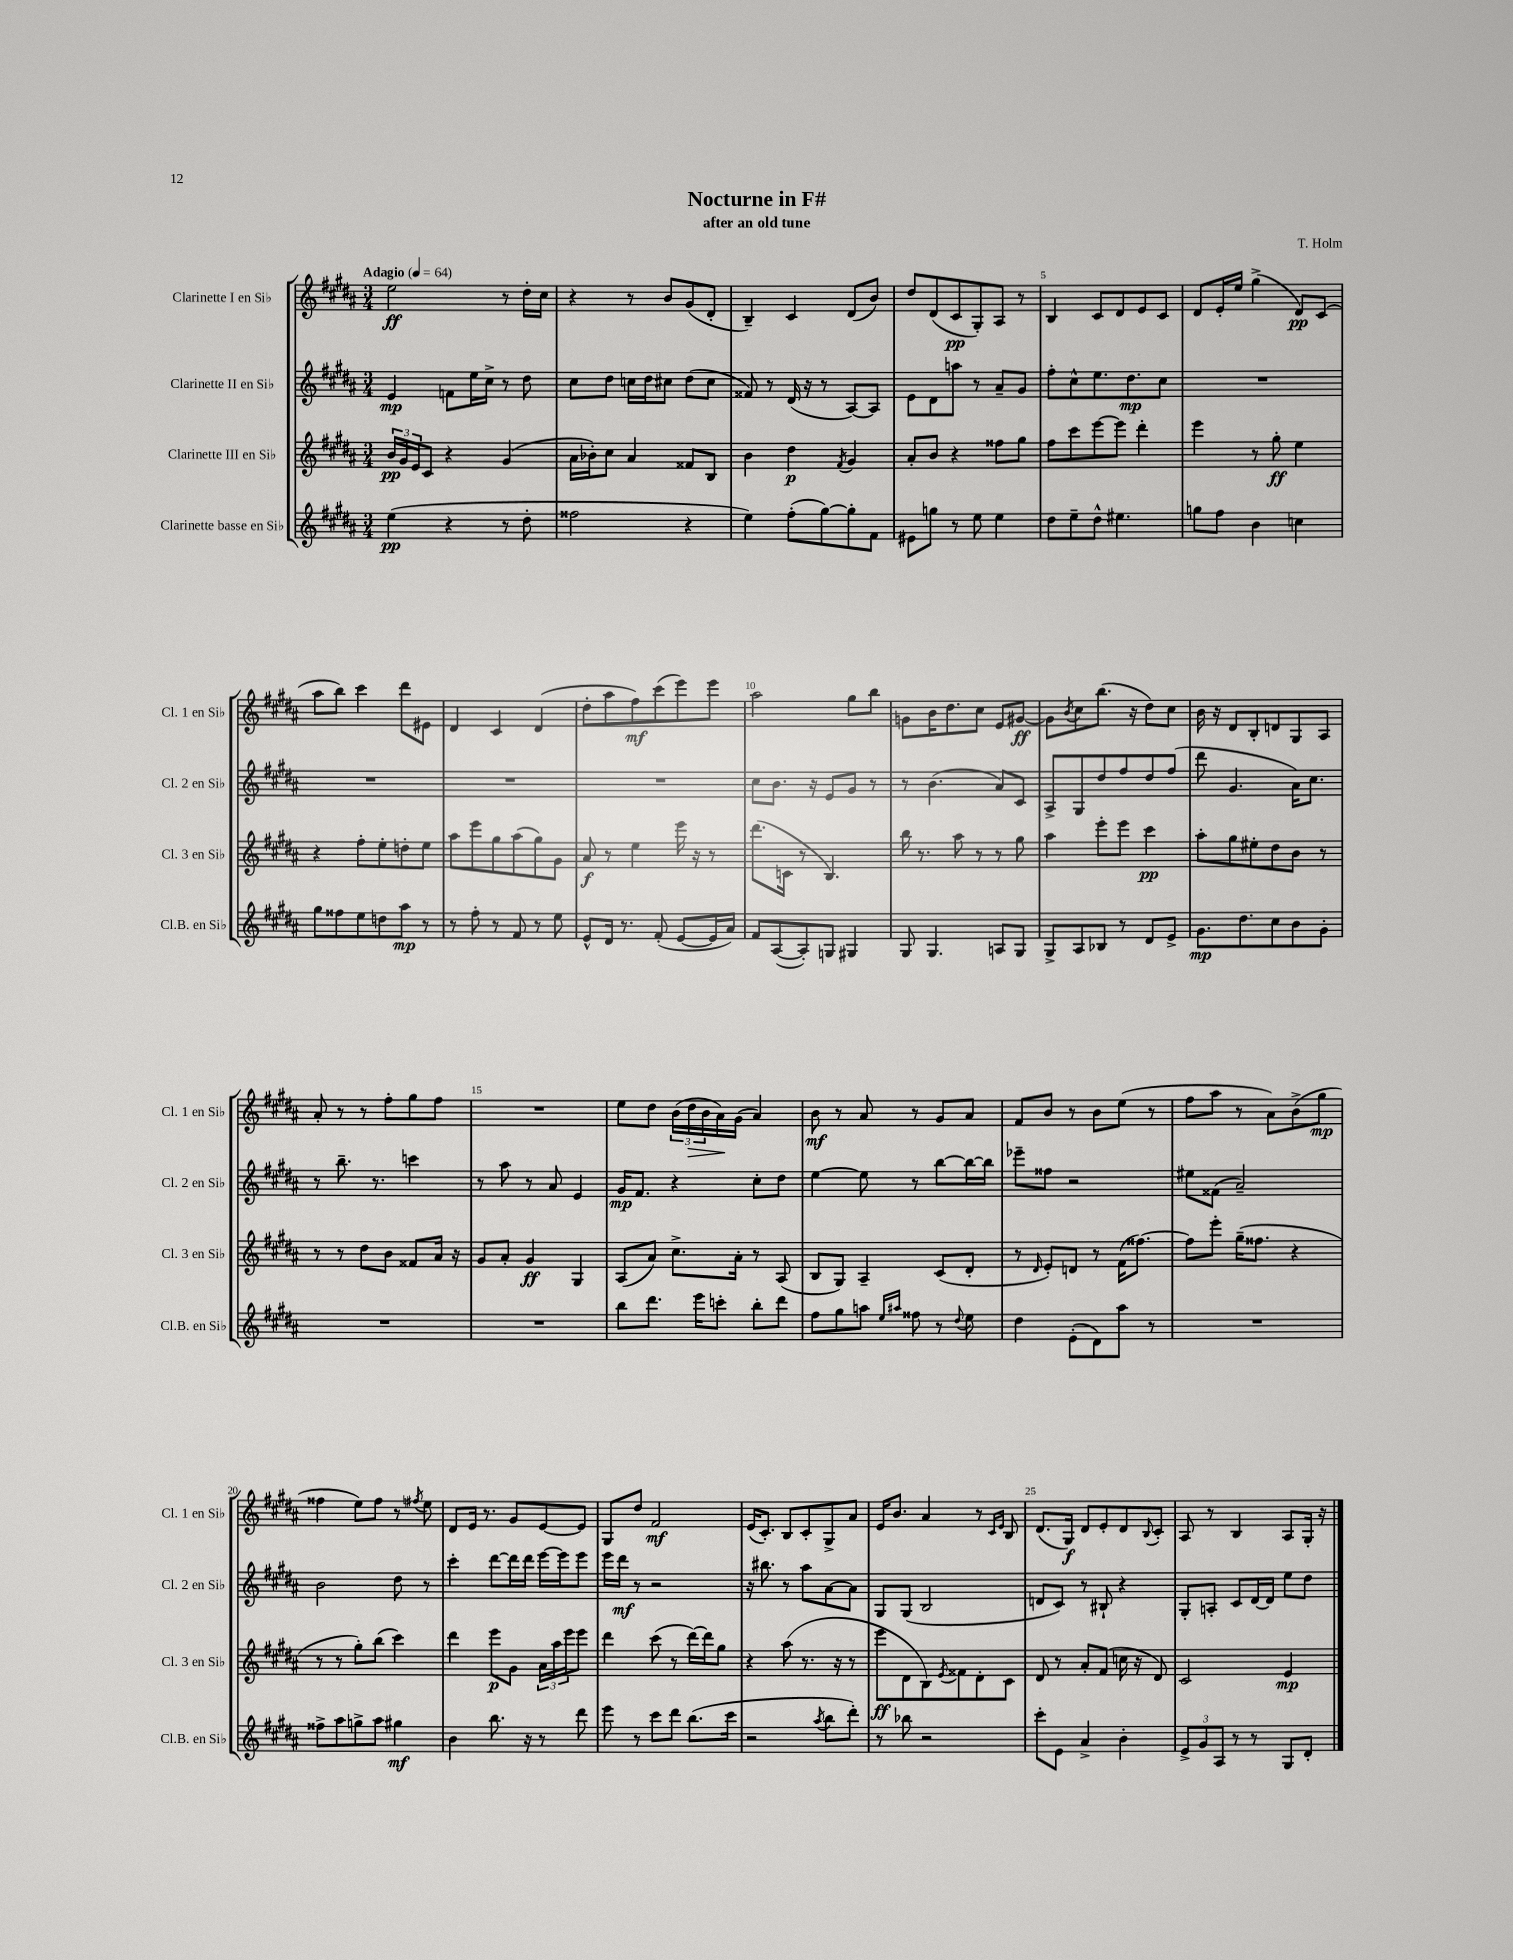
\header { title = "Nocturne in F#" composer = "T. Holm" subtitle = "after an old tune" }
<<
\new StaffGroup <<
\new Staff = "s0" \with { instrumentName = "Clarinette I en Sib" shortInstrumentName = "Cl. 1 en Sib" } {
    \clef treble \key b \major \numericTimeSignature \time 3/4 \tempo "Adagio" 4 = 64
    e''2\ff r8 dis''16-. cis''16 |
    r4 r8 b'8 gis'8( dis'8-. |
    b4--) cis'4 dis'8( b'8) |
    dis''8 dis'8( cis'8\pp gis8-.) ais8 r8 |
    b4 cis'8 dis'8 e'8 cis'8 |
    dis'8 e'16-. e''16 gis''4->( dis'8\pp) cis'8( |
    ais''8 b''8) cis'''4 dis'''8 eis'8 |
    dis'4 cis'4 dis'4( |
    dis''8-. ais''8 fis''8\mf) cis'''8( e'''8) e'''8 |
    ais''2 gis''8 b''8 |
    g'8 b'16 dis''8. cis''8 e'8 gis'8~\ff |
    gis'8 \acciaccatura { b'8 } cis''8 b''8.( r16 dis''8) cis''8 |
    b'16 r16 dis'8 b8-. d'8 gis8 ais8 |
    ais'8-. r8 r8 fis''8-. gis''8 fis''8 |
    R2. |
    e''8 dis''8 \tuplet 3/2 { b'16( dis''16\> b'16 } ais'16\!) gis'16( ais'4) |
    b'8\mf r8 ais'8 r8 gis'8 ais'8 |
    fis'8 b'8 r8 b'8 e''8( r8 |
    fis''8 ais''8 r8 ais'8) b'8->( gis''8\mp |
    fisis''4 e''8) fisis''8 r8 \acciaccatura { fis''8 } e''8 |
    dis'8 e'16 r8. gis'8 e'8~ e'8 |
    gis8 dis''8 fis'2\mf |
    e'16( cis'8.-.) b8 cis'8-. gis8-> ais'8 |
    e'16 b'8. ais'4 r8 \grace { cis'16 e'16 } b8 |
    dis'8.( gis16\f) dis'8 e'8-. dis'8 \appoggiatura { b8 } cis'8-. |
    ais8 r8 b4 ais8 gis16-. r16 \bar "|." |
}
\new Staff = "s1" \with { instrumentName = "Clarinette II en Sib" shortInstrumentName = "Cl. 2 en Sib" } {
    \clef treble \key b \major \numericTimeSignature \time 3/4
    e'4\mp f'8 e''16 cis''16-> r8 dis''8 |
    cis''8 dis''8 c''16 dis''16 cis''8 dis''8( cis''8 |
    fisis'8) r8 dis'16( r16 r8 ais8~) ais8 |
    e'8 dis'8 a''8 r8 ais'8-- gis'8 |
    fis''8-. cis''8-^ e''8. dis''8.\mp cis''8 |
    R2. |
    R2. |
    R2. |
    R2. |
    cis''8 b'8. r16 e'8 gis'8 r8 |
    r8 b'4.( ais'8) cis'8 |
    ais8-> gis8 dis''8 fis''8 dis''8 fis''8( |
    dis'''8 gis'4. ais'16) cis''8. |
    r8 b''8.-- r8. c'''4 |
    r8 ais''8 r8 ais'8 e'4 |
    gis'16\mp fis'8. r4 cis''8-. dis''8 |
    e''4~ e''8 r8 b''8~ b''16~ b''16 |
    ees'''8-- fisis''8 r2 |
    eis''8 fisis'8( ais'2--) |
    b'2 dis''8 r8 |
    cis'''4-. dis'''8~ dis'''16 dis'''16 e'''16~ e'''16 e'''8 |
    e'''16 dis'''16\mf r8 r2 |
    r16 bis''8. r8 ais''8 ais'8~ ais'8 |
    gis8 gis8( b2 |
    d'8 cis'8) r8 bis8-! r4 |
    gis8-. a8-. cis'8 dis'16~ dis'16 e''8 dis''8 \bar "|." |
}
\new Staff = "s2" \with { instrumentName = "Clarinette III en Sib" shortInstrumentName = "Cl. 3 en Sib" } {
    \clef treble \key b \major \numericTimeSignature \time 3/4
    \tuplet 3/2 { b'16\pp gis'16 e'16 } cis'8 r4 gis'4( |
    ais'16 bes'16-.) cis''8 ais'4 fisis'8 b8 |
    b'4 dis''4\p \acciaccatura { fis'8 } gis'4 |
    ais'8-. b'8 r4 fisis''8 gis''8 |
    fis''8 cis'''8 e'''8~ e'''8 dis'''4-. |
    e'''4 r8 gis''8-.\ff e''4 |
    r4 fis''8-. e''8-. d''8-. e''8 |
    ais''8 e'''8 gis''8 ais''8( gis''8) gis'8 |
    ais'8\f r8 e''4 e'''16 r16 r8 |
    dis'''8.( c'16 r8 b4.) |
    b''16 r8. ais''8 r8 r8 gis''8 |
    ais''4 e'''8-. e'''8 cis'''4\pp |
    ais''8-. gis''8 eis''8-. dis''8 b'8 r8 |
    r8 r8 dis''8 b'8 fisis'8 ais'16 r16 |
    gis'8 ais'8-. gis'4\ff gis4 |
    ais8( ais'8) cis''8.-> ais'16-. r8 ais8( |
    b8 gis8) ais4-- cis'8( dis'8-. |
    r8 \grace { dis'16 } e'8-.) d'8 r8 fis'16( fisis''8.~) |
    fisis''8 e'''8-. gis''16--( fisis''8. r4 |
    r8 r8 gis''8-.) b''8( cis'''4) |
    dis'''4 e'''8\p gis'8 \tuplet 3/2 { ais'16 ais''16 e'''16 } e'''8 |
    dis'''4 cis'''8( r8 dis'''16~) dis'''16 gis''8 |
    r4 ais''8( r8. r16 r8 |
    e'''8\ff dis'8 b8) \acciaccatura { e'8 } fisis'8 dis'8-. cis'8 |
    dis'8 r8 ais'8-. fis'8( c''16 r16 dis'8) |
    cis'2 e'4\mp \bar "|." |
}
\new Staff = "s3" \with { instrumentName = "Clarinette basse en Sib" shortInstrumentName = "Cl.B. en Sib" } {
    \clef treble \key b \major \numericTimeSignature \time 3/4
    e''4\pp( r4 r8 dis''8-. |
    fisis''2 r4 |
    e''4) fis''8-.( gis''8~) gis''8-. fis'8 |
    eis'8 g''8 r8 e''8 e''4 |
    dis''8 e''8-- dis''8-^ eis''4. |
    g''8 fis''8 b'4 c''4 |
    gis''8 fisis''8 e''8 d''8 ais''8\mp r8 |
    r8 fis''8-. r8 fis'8 r8 e''8 |
    e'8-^ dis'16 r8. fis'8-.( e'8~ e'16 ais'16) |
    fis'8 ais8~( ais8-.) g8 gis4 |
    gis8 gis4. a8 gis8 |
    gis8-> ais8 bes8 r8 dis'8 e'8-> |
    gis'8.\mp dis''8. cis''8 b'8 gis'8-. |
    R2. |
    R2. |
    b''8 dis'''8. e'''16 c'''8-. b''8-. dis'''8 |
    fis''8 gis''8 a''8 \grace { e''16 ais''16 } fisis''8 r8 \appoggiatura { dis''8 } e''8 |
    dis''4 e'8-.( dis'8) ais''8 r8 |
    R2. |
    fisis''8-> ais''8 g''8-> ais''8 gis''4\mf |
    b'4 b''8. r16 r8 dis'''8 |
    e'''8 r8 cis'''8 dis'''8 b''8.( cis'''16 |
    r2 \acciaccatura { ais''8 } b''8 dis'''8-.) |
    r8 bes''8 r2 |
    cis'''8-. e'8 ais'4-> b'4-. |
    \tuplet 3/2 { e'8-> gis'8 ais8 } r8 r8 gis8 dis'8-. \bar "|." |
}
>>
>>
\layout { \context { \Score \override BarNumber.break-visibility = ##(#f #t #t) barNumberVisibility = #(every-nth-bar-number-visible 5) } }
